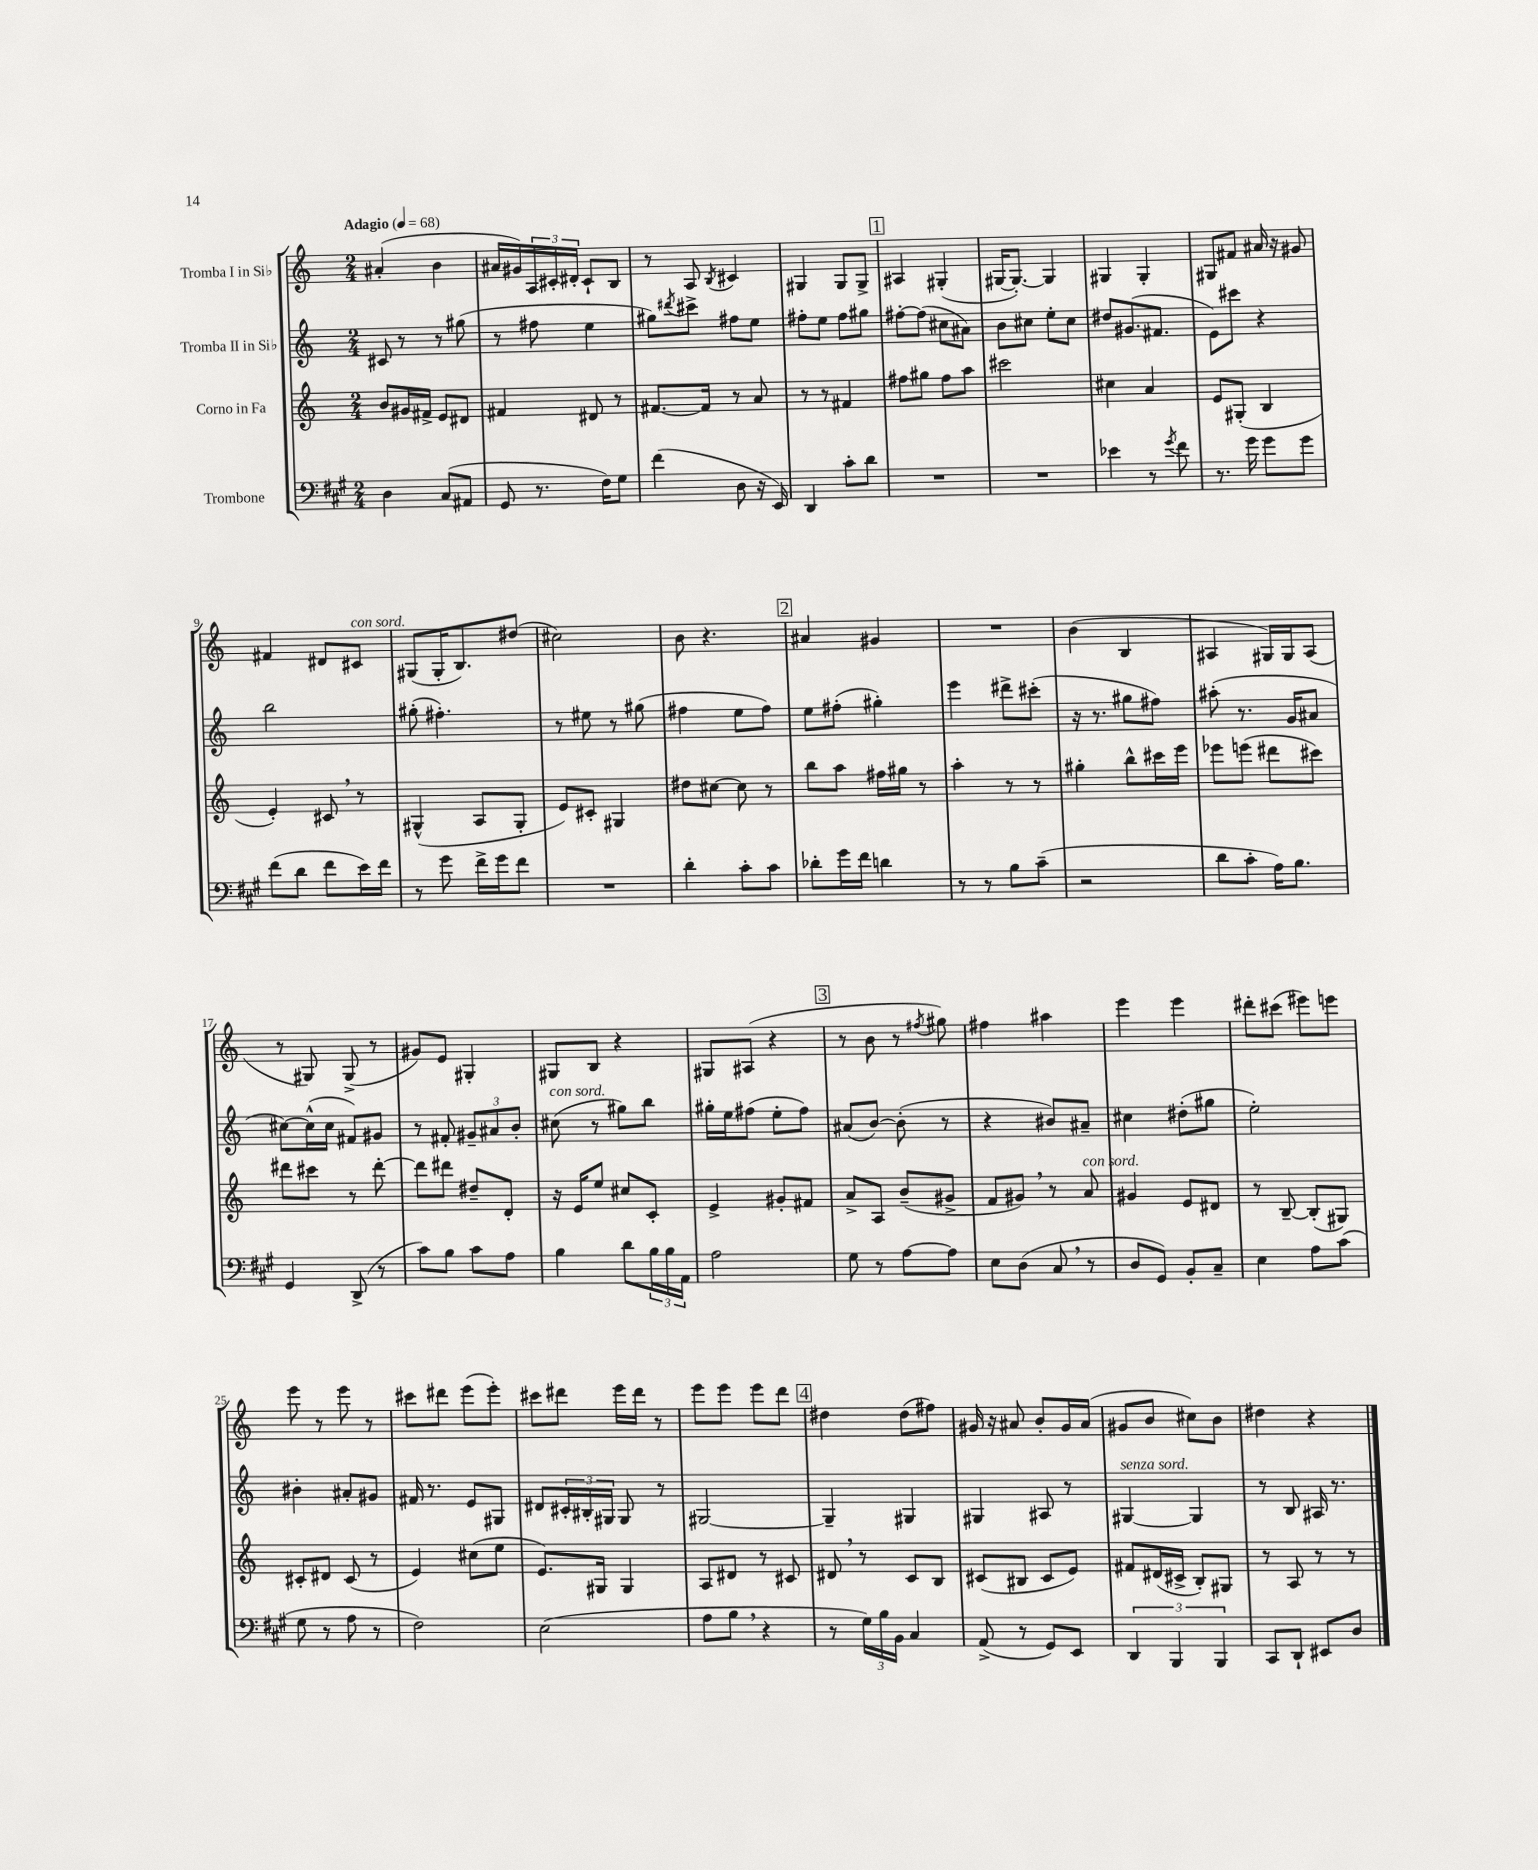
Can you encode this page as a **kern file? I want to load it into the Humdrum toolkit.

**kern	**kern	**kern	**kern
*staff4	*staff3	*staff2	*staff1
*clefF4	*clefG2	*clefG2	*clefG2
*k[f#c#g#]	*k[]	*k[]	*k[]
*M2/4	*M2/4	*M2/4	*M2/4
*MM68	*MM68	*MM68	*MM68
4D\	8b/L	8c#/	(4a#'/
.	16g#/L	8r	.
.	16f#^/JJ	.	.
(8C#/L	8e/L	8r	4b\
8AA#/J	8d#/J	(8gg#\	.
=	=	=	=
8GG#/	4f#/	8r	16a#/LL
.	.	.	16g#/)
8.r	.	8ff#\	24A/
.	.	.	24c#'/
.	.	.	24d#'/JJ
.	8d#/	4ee\	8c#`/L
16F#\LK)	.	.	.
8G#\J	8r	.	8B/J
=	=	=	=
(4f#\	[8.f#/L	8gg#\L)	8r
.	.	8qddd#/	.
.	.	8ccc#^\J	8A/
.	16f#/]Jk	.	.
.	.	.	8qB/
8D\	8r	8ff#\L	4c#/
16r	8a/	8ee\J	.
16EE/)	.	.	.
=	=	=	=
4DD/	8r	8ff#'\L	4G#/
.	8r	8ee\J	.
8c#'\L	4f#/	8ff#\L	8G#/L
8d\J	.	8gg#\J	8G#^/J
=	=	=	=
2r	8ff#\L	[8ff#'\L	4A#/
.	8gg#\J	(8ff#\]J	.
.	8ff#\L	8cc#\L	(4G#'/
.	8aa\J	8a#\J)	.
=	=	=	=
2r	2ccc#\	8b\L	[16G#/LK
.	.	.	8.G#'/_J)
.	.	8cc#\J	.
.	.	8ee'\L	4G#/]
.	.	8cc#\J	.
=	=	=	=
4e-\	4cc#\	8dd#/L	4G#/
.	.	(8.g#/	.
8r	4a/	.	4G#'/
.	.	8.f#/J	.
8qg#/	.	.	.
8f#\	.	.	.
=	=	=	=
8.r	8e/L	8e\L)	8G#/L
.	(8G#'/J	8ccc#\J	8f#/J
16g#\	.	.	.
8g#\L	4B/	4r	16a#/
.	.	.	16r
8g#\J	.	.	8g#/
=	=	=	=
(8f#\L	4e'/)	2bb\	4f#/
8d\J	.	.	.
8f#\L	8c#/	.	8d#/L
16e\L)	8r	.	8c#/J
16f#\JJ	.	.	.
=	=	=	=
8r	(4G#^^/	(8gg#'\	(8G#/L
8g#\	.	4.ff#'\)	16G#'/K
.	.	.	8.B/)
16f#^\LL	8A/L	.	.
16g#\J	.	.	.
8f#\J	8G#'/J	.	(8dd#/J
=	=	=	=
2r	8e/L)	8r	2cc#\)
.	8c#'/J	8ee#\	.
.	4G#/	8r	.
.	.	(8gg#\	.
=	=	=	=
4d'\	8dd#\L	4ff#\	8b\
.	[8cc#\J	.	4.r
8c#'\L	8cc#\]	8ee\L	.
8c#\J	8r	8ff#\J)	.
=	=	=	=
8d-'\L	8bb\L	8ee\L	4a#/
16g#\L	8aa\J	(8ff#'\J	.
16f#\JJ	.	.	.
4d\	16ff#\LL	4gg#'\)	4g#/
.	16gg#\JJ	.	.
.	8r	.	.
=	=	=	=
8r	4aa'\	4eee\	2r
8r	.	.	.
8B\L	8r	8ddd#^\L	.
(8c#~\J	8r	(8ccc#'\J	.
=	=	=	=
2r	4gg#'\	16r	(4b\
.	.	8.r	.
.	8bb^^\L	8gg#\L	4B/
.	16ccc#\L	8ff#\J)	.
.	16eee\JJ	.	.
=	=	=	=
8d\L	8eee-\L	(8aa#'\	4A#/
8c#'\J	(8eee\J	8.r	.
16A\LK)	8ddd#\L	.	16G#/LL)
8.B\J	.	16g/LK	16G#/J
.	8ccc#\J)	8a#/J	(8A#/J
=	=	=	=
4GG#/	8ddd#\L	[8cc#\L)	8r
.	8ccc#\J	(16cc#^^\]L	8G#/)
.	.	16cc#\JJ	.
(8DD^/	8r	8f#/L)	(8G#^/
8r	[8ddd#'\	8g#/J	8r
=	=	=	=
8c#\L)	8ddd#\]L	8r	8g#/L)
8B\J	8ddd#\J	8f#'/	8e/J
8c#\L	8dd#~/L	12g#~/L	4G#'/
.	.	12a#/	.
8A\J	8d'/J	.	.
.	.	12b'/J	.
=	=	=	=
4B\	16r	(8cc#\	8G#/L
.	16e/LK	.	.
.	8ee/J	8r	8B/J
8d\L	8cc#/L	8gg#\L)	4r
24B\L	8c'/J	8bb\J	.
24B\	.	.	.
24AA\JJ	.	.	.
=	=	=	=
2A\	4e^/	16gg#'\LL	8G#/L
.	.	16ee\J	.
.	.	(8ff#\J	(8A#/J
.	8g#'/L	8ee'\L	4r
.	8f#/J	8ff#\J)	.
=	=	=	=
8G#\	8a^/L	(8a#/L	8r
8r	8A/J	[8b/J)	8b\
[8A\L	(8b~/L	(8b'\]	8r
.	.	.	8qff#/
8A\]J	8g#^/J	8r	8gg#\)
=	=	=	=
8E\L	8f/L	4r	4ff#\
(8D\J	8g#/J)	.	.
8C#/	8r	8b#/L)	4aa#\
8r	8a/	8a#~/J	.
=	=	=	=
8D/L	4g#/	4cc#\	4eee\
8GG#/J)	.	.	.
8BB'/L	8e/L	(8dd#'\L	4eee\
8C#~/J	8d#/J	8gg#\J	.
=	=	=	=
4E\	8r	2ee'\)	8ddd#'\L
.	[8B~/	.	(8ccc#\J
8A\L	(8B'/]L	.	8eee#\L)
(8c#\J	8G#/J)	.	8eee\J
=	=	=	=
8G#\	8c#'/L	4b#'\	8eee\
8r	8d#/J	.	8r
8A\	(8c#/	8a#'/L	8eee\
8r	8r	8g#/J	8r
=	=	=	=
2F#\)	4e/)	16f#/	8ccc#\L
.	.	8.r	.
.	.	.	8ddd#\J
.	(8cc#\L	8e/L	(8eee\L
.	8ee\J	8G#/J	8eee'\J)
=	=	=	=
(2E\	8.e/L)	8d#/L	8ccc#\L
.	.	24c#'/L	8ddd#\J
.	.	24B#'/	.
.	16G#/Jk	.	.
.	.	24G#/JJ	.
.	4G#/	8G#/	16eee\LL
.	.	.	16ddd#\JJ
.	.	8r	8r
=	=	=	=
8A\L	8A/L	[2G#/	8eee\L
8B\J	8d#/J	.	8eee\J
4r	8r	.	8eee\L
.	8c#/	.	8ddd\J
=	=	=	=
8r	8d#/	4G#~/]	4dd#\
24G#\LL)	8r	.	.
24B\	.	.	.
24BB\JJ	.	.	.
4C#/	8c/L	4G#/	(8dd#\L
.	8B/J	.	8ff#\J)
=	=	=	=
(8AA^/	(8c#/L	4G#/	16g#/
.	.	.	16r
8r	8B#/J	.	8a#/
8GG#/L)	8c#/L	8A#/	8b'/L
8EE/J	8e/J)	8r	16g#/L
.	.	.	(16a#/JJ
=	=	=	=
6DD/	8f#/L	[4G#/	8g#/L
.	(16d#/L	.	8b/J
6BBB/	.	.	.
.	16c#^/JJ	.	.
.	8B'/L)	4G#/]	8cc#\L)
6BBB/	.	.	.
.	8G#/J	.	8b\J
=	=	=	=
8CC#/L	8r	8r	4dd#\
8DD`/J	8A/	8B/	.
8EE#/L	8r	16A#/	4r
.	.	8.r	.
8D/J	8r	.	.
==	==	==	==
*-	*-	*-	*-
